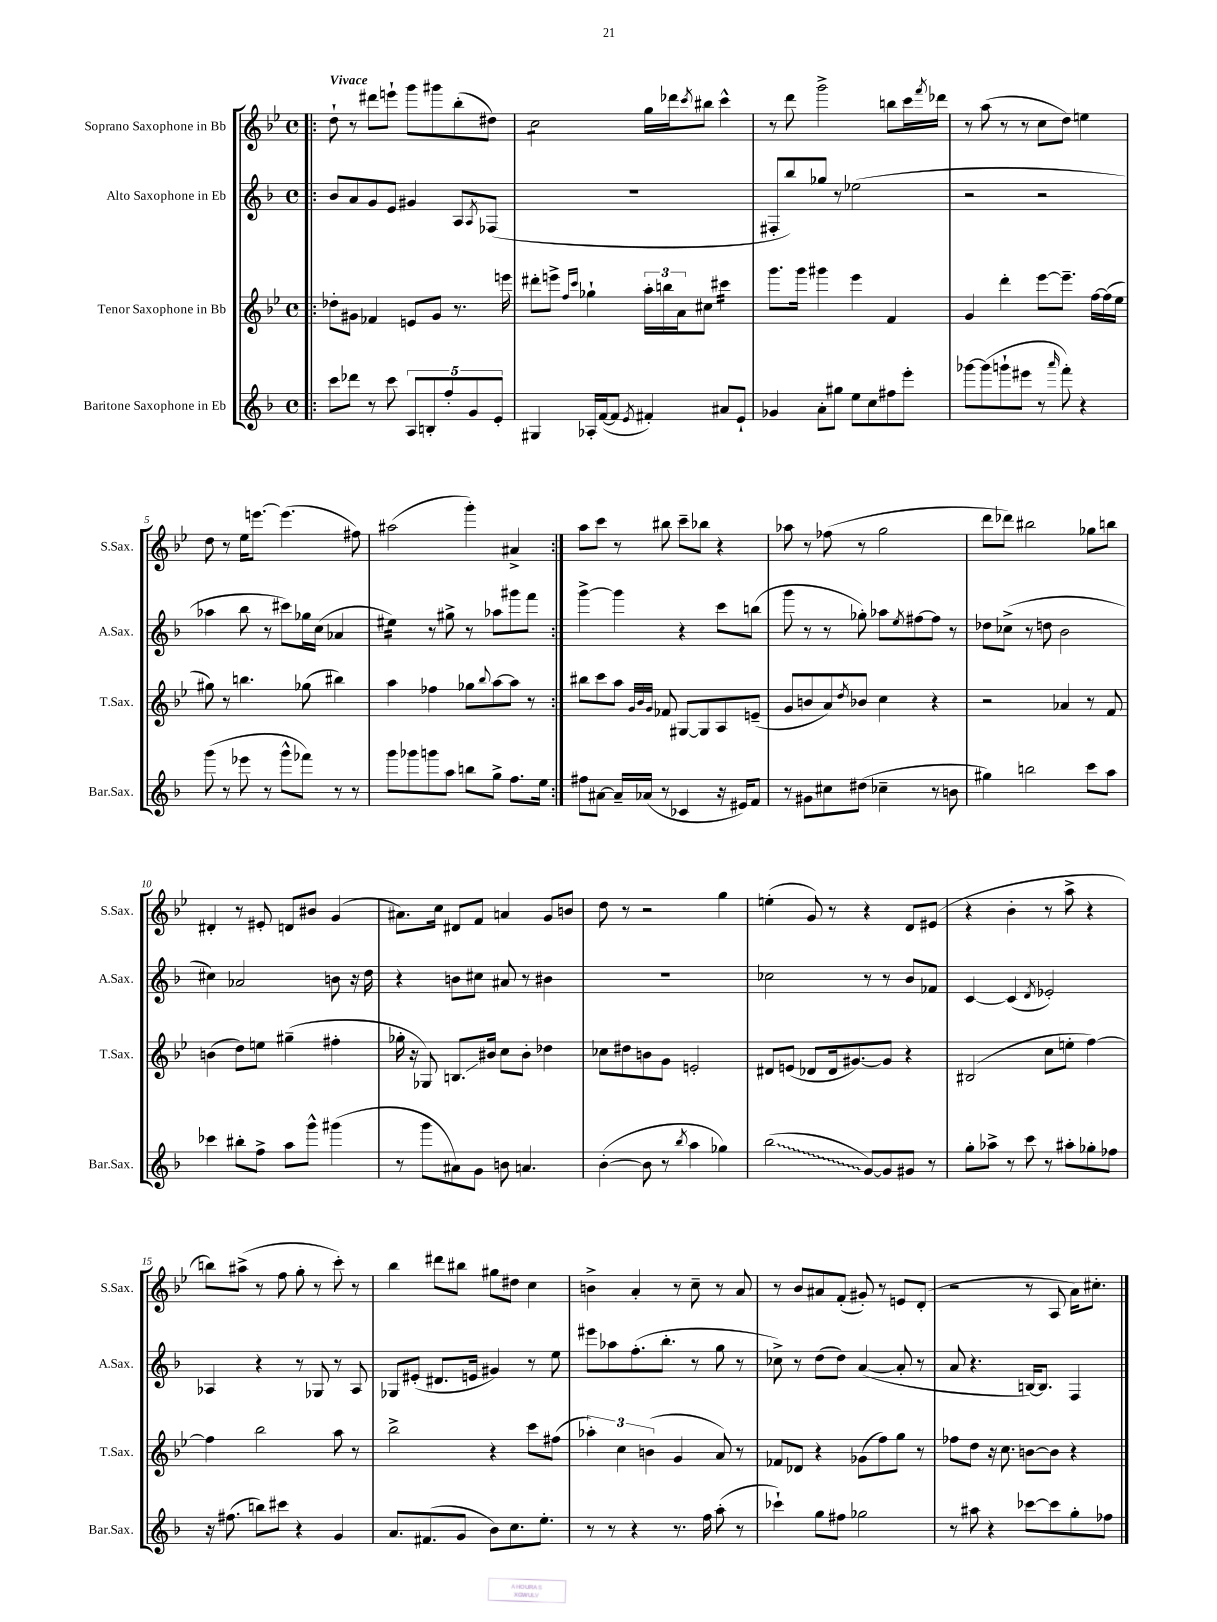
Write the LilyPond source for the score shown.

<<
\new StaffGroup <<
\new Staff = "s0" \with { instrumentName = "Soprano Saxophone in Bb" shortInstrumentName = "S.Sax." } {
    \clef treble \key bes \major \defaultTimeSignature \time 4/4 \tempo "Vivace"
    \repeat volta 2 { \bar ".|:" d''8-! r8 dis'''8 e'''8-! g'''8 gis'''8 bes''8-.( dis''8) |
    c''2:8 g''16 des'''16 \acciaccatura { c'''8 } bis''8 c'''4-^ |
    r8 d'''8 g'''2-> b''8 c'''16 \acciaccatura { f'''8 } des'''16 |
    r8 a''8( r8 r8 c''8 d''8) e''4 |
    d''8 r8 ees''16 e'''8.~ e'''4.( fis''8) |
    ais''2( g'''4-.) ais'4-> | }
    a''8 c'''8 r8 bis''8 c'''8-- bes''8 r4 |
    aes''8 r8 fes''8( r8 g''2 |
    d'''8 des'''8) bis''2 ges''8 b''8 |
    dis'4-. r8 eis'8-. d'8 bis'8 g'4( |
    ais'8.) c''16 dis'8 f'8 a'4 g'8 b'8 |
    d''8 r8 r2 g''4 |
    e''4-.( g'8) r8 r4 d'8 eis'8( |
    r4 bes'4-. r8 a''8-> r4 |
    b''8) ais''8->( r8 f''8 g''8-. r8 c'''8-.) r8 |
    bes''4 dis'''8 bis''8 gis''8 dis''8 c''4 |
    b'4-> a'4-. r8 c''8-- r8 a'8 |
    r8 bes'8 ais'8 f'8-.( gis'8-.) r8 e'8 d'8-.( |
    r2 r8 a8 a'16) cis''8.-. \bar "|." |
}
\new Staff = "s1" \with { instrumentName = "Alto Saxophone in Eb" shortInstrumentName = "A.Sax." } {
    \clef treble \key f \major \defaultTimeSignature \time 4/4
    \repeat volta 2 { \bar ".|:" bes'8 a'8 g'8 e'8 gis'4 a8 \acciaccatura { a8 } fes8( |
    R1 |
    fis8-. bes''8) ges''8 r8 ees''2( |
    r2 r2 |
    aes''4 bes''8 r8 cis'''8) ges''16 c''16( aes'4 |
    eis''4:16) r8 gis''8-> r8 aes''8 gis'''8 f'''8 | }
    g'''4~-> g'''4 r4 c'''8 b''8( |
    g'''8 r8 r8 ges''8-.) aes''8 \acciaccatura { e''8 } fis''8~ fis''8 r8 |
    des''8 ces''8->( r8 d''8 bes'2 |
    cis''4) aes'2 b'8 r16 d''16 |
    r4 b'8 cis''8 ais'8 r8 bis'4 |
    R1 |
    ces''2 r8 r8 bes'8 fes'8 |
    c'4~ c'4( \acciaccatura { d'8 } ees'2-.) |
    aes4 r4 r8 ges8 r8 aes8 |
    ges8 eis'8-.( dis'8. e'16 gis'4) r8 e''8 |
    eis'''8 aes''8 f''8.-.( bes''8.-. r8 g''8 r8 |
    ces''8->) r8 d''8( d''8) a'4~( a'8-. r8 |
    a'8 r4. b16~) b8. f4 \bar "|." |
}
\new Staff = "s2" \with { instrumentName = "Tenor Saxophone in Bb" shortInstrumentName = "T.Sax." } {
    \clef treble \key bes \major \defaultTimeSignature \time 4/4
    \repeat volta 2 { \bar ".|:" des''8-. gis'8 fes'4 e'8 gis'8 r8. e'''16 |
    dis'''8-. e'''8-> \grace { f''16 c'''16 } ges''4-! \tuplet 3/2 { a''16-. b''16 a'16 } cis''8 cis'''4:16 |
    g'''8. g'''16 gis'''4 ees'''4 f'4 |
    g'4 d'''4-. ees'''8~ ees'''8.-- f''16~ f''16( ees''16 |
    gis''8) r8 b''4. ges''8( bis''4) |
    a''4 fes''4 ges''8 \appoggiatura { bes''8 } a''8~ a''8 r8 | }
    bis''8 c'''8 a''8 \grace { g'32 bes'32 g'32 } fes'8 gis8~ gis8 a8 e'8--( |
    g'8 b'8 a'8) \acciaccatura { d''8 } bes'8 c''4 r4 |
    r2 aes'4 r8 f'8 |
    b'4( d''8) e''8 gis''4--( fis''4-. |
    ges''16-. r16 ges8) b8.\glissando bis'16 c''8 bis'8-. des''4 |
    ces''8 dis''8 b'8 g'8 e'2-. |
    dis'8 e'8( des'8 des'16 gis'8.~) gis'8 r4 |
    bis2( c''8 e''8-. f''4~) |
    f''4 bes''2 a''8 r8 |
    bes''2-> r4 c'''8 fis''8( |
    \tuplet 3/2 { aes''4-.) c''4 b'4( } g'4 a'8) r8 |
    fes'8 des'8 r4 ges'8( f''8) g''8 r8 |
    fes''8 d''8 r16 c''8. b'8~ b'8 r4 \bar "|." |
}
\new Staff = "s3" \with { instrumentName = "Baritone Saxophone in Eb" shortInstrumentName = "Bar.Sax." } {
    \clef treble \key f \major \defaultTimeSignature \time 4/4
    \repeat volta 2 { \bar ".|:" c'''8 des'''8 r8 c'''8 \tuplet 5/4 { a8 b8-. f''8-. g'8 e'8-. } |
    gis4 aes16-. f'16~( f'8 \acciaccatura { e'8 } fis'4-.) ais'8 e'8-! |
    ges'4 a'8-. gis''8 e''8 c''8 fis''8 e'''8-. |
    ges'''8~ ges'''8( g'''8-! eis'''8 r8 \grace { a'''16 } f'''8-.) r4 |
    g'''8( r8 ees'''8 r8 g'''8-^ fes'''8) r8 r8 |
    g'''8 ges'''8 g'''8 a''8 b''8 g''8-> f''8. e''16 | }
    fis''8 ais'8~ ais'16-- aes'16( r8 ces'4 r16 eis'16) f'8 |
    r8 gis'8 cis''8 dis''8( ces''4-- r8 b'8 |
    gis''4) b''2 c'''8 a''8 |
    ces'''4 bis''8-. f''8-> a''8 g'''8-^ gis'''4( |
    r8 g'''8 ais'8) g'8 b'8 a'4. |
    bes'4~-.( bes'8 r8 \acciaccatura { bes''8 } a''4 ges''4) |
    \once \override Glissando.style = #'zigzag bes''2\glissando( g'8~) g'8 gis'8 r8 |
    g''8-. aes''8-> r8 c'''8 r8 ais''8-. ges''8-. fes''8 |
    r16 fis''8.( b''8) cis'''8 r4 g'4 |
    a'8. fis'8.( g'8 bes'8) c''8. e''8.-. |
    r8 r8 r4 r8. f''16 a''8-.( r8 |
    ces'''4-!) g''8 fis''8 ges''2 |
    r8 ais''8 r4 ces'''8~ ces'''8 g''8-. fes''8 \bar "|." |
}
>>
>>
